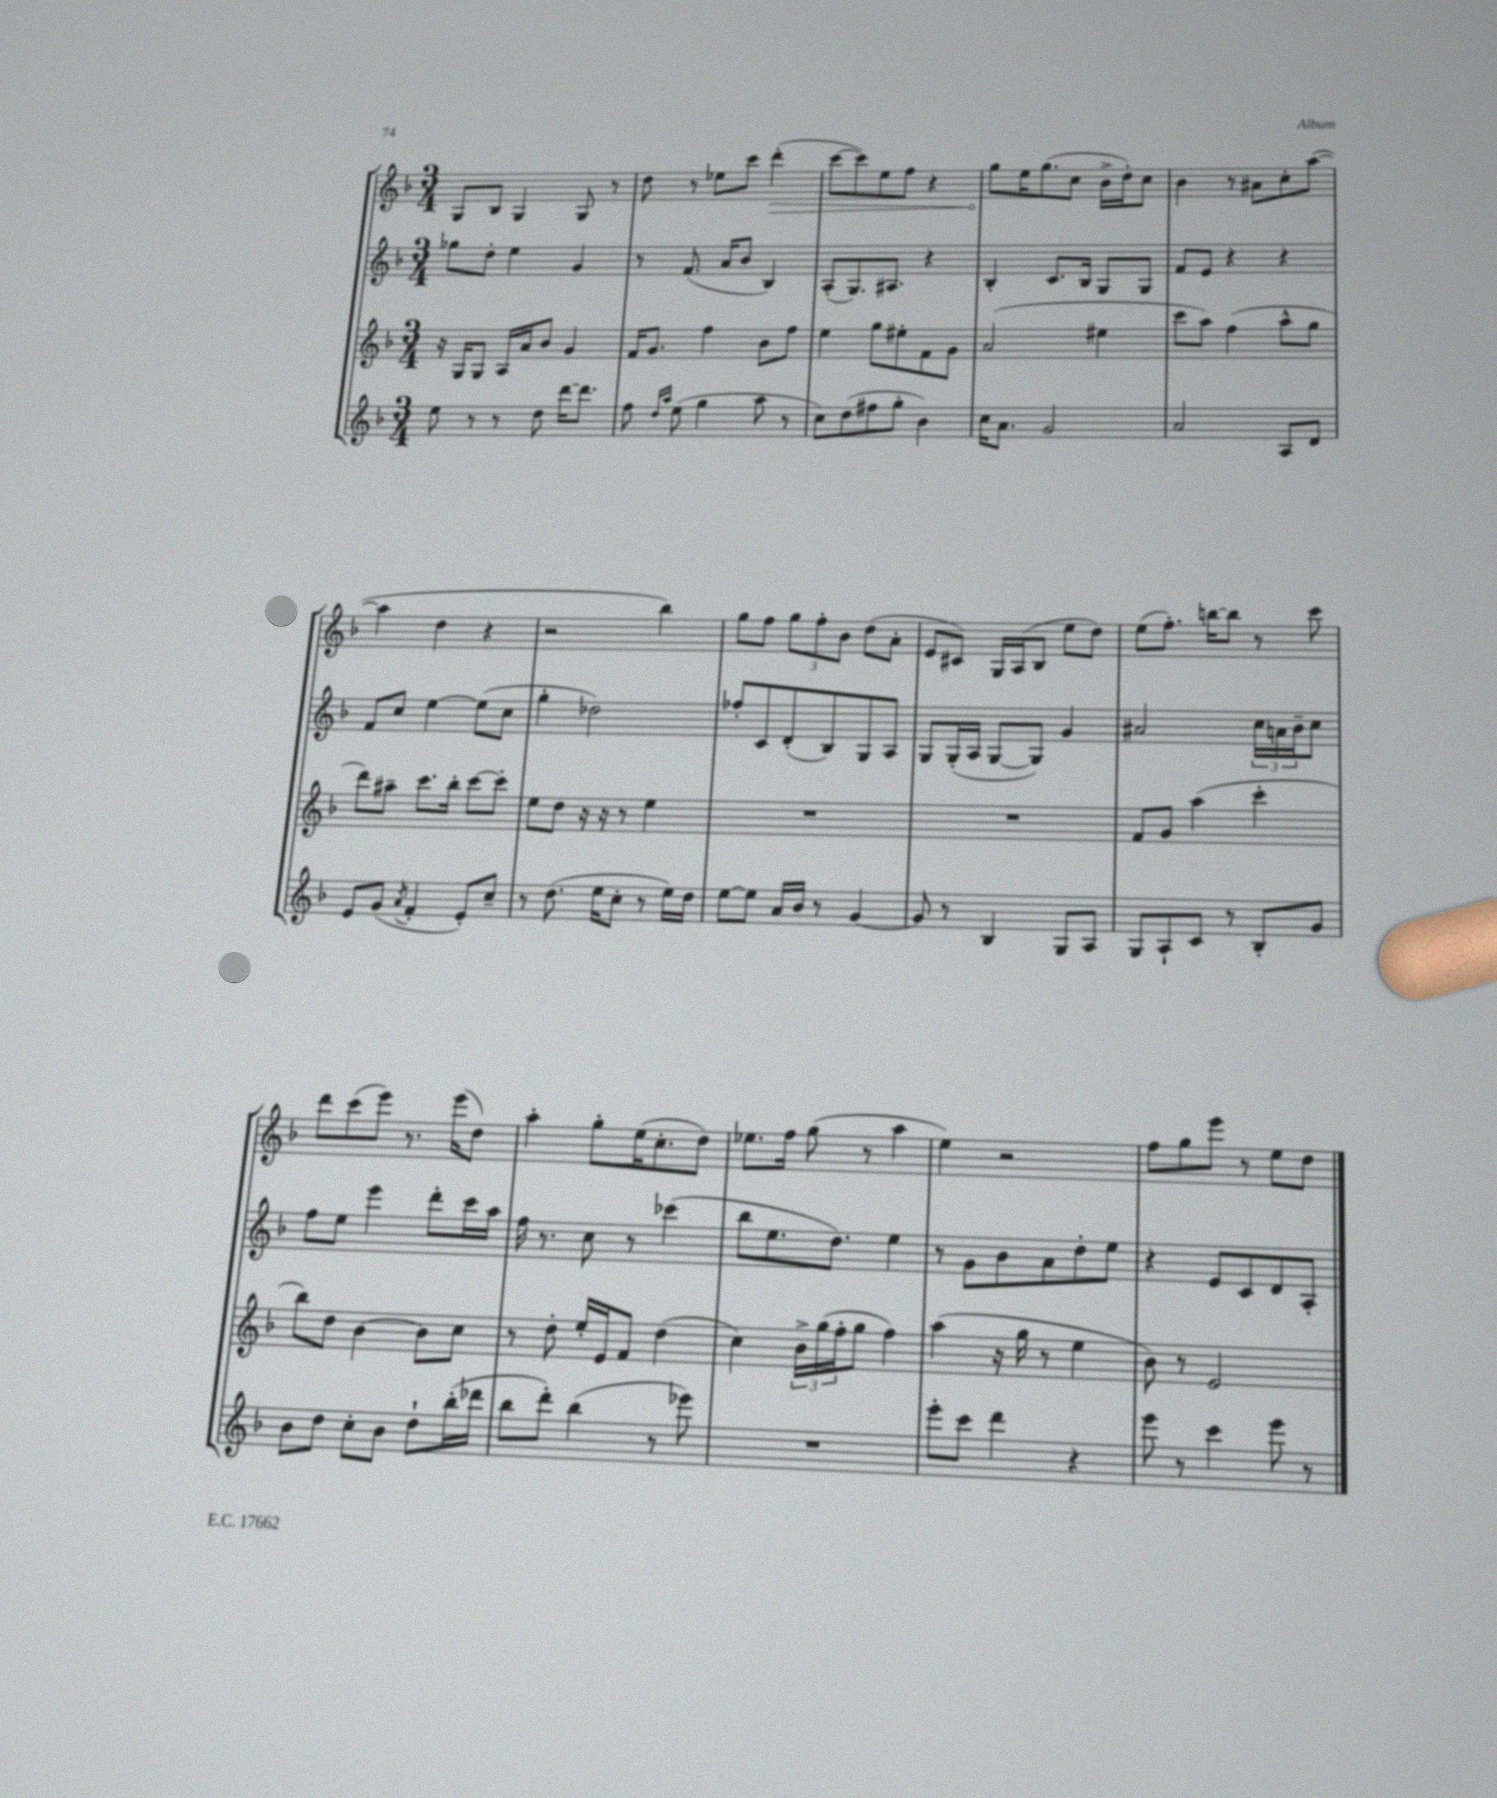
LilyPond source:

<<
\new StaffGroup <<
\new Staff = "s0" {
    \clef treble \key f \major \numericTimeSignature \time 3/4
    g8 bes8 g4 g8 r8 |
    d''8 r8 ees''8 c'''8 \once \override Hairpin.circled-tip = ##t d'''4-.\>( |
    c'''8~ c'''8) e''8 f''8 r4 |
    g''8\! e''16 g''8.( c''8 bes'16-> d''16-.) c''8 |
    bes'4 r8 ais'8 c''8-. a''8~( |
    a''4 d''4 r4 |
    r2 bes''4) |
    g''8 f''8 \tuplet 3/2 { g''8 f''8-. bes'8 } d''8( a'8-. |
    e'8 cis'8) g16 a16( bes8 e''8 d''8) |
    e''8( f''8.-.) b''16~ b''8 r8 c'''8 |
    d'''8 c'''8( e'''8) r8. e'''16( d''8) |
    a''4-. g''8-. e''16( c''8.-. d''8) |
    ees''8. f''16 g''8( r8 a''4 |
    e''4) r2 |
    f''8 g''8 e'''8 r8 e''8 d''8 \bar "|." |
}
\new Staff = "s1" {
    \clef treble \key f \major \numericTimeSignature \time 3/4
    ges''8 d''8-. e''4 g'4 |
    r8 f'8.( a'16 bes'8 bes4) |
    a8-.( g8.) ais8. r4 |
    bes4-. c'8. bes16 g8 g8 |
    f'8 e'8 r4 r4 |
    f'8 c''8 e''4~ e''8( c''8 |
    g''4-. des''2) |
    fes''8-. c'8 d'8-.( bes8) g8 a8 |
    g8 g16-.( a16 g8~ g8) g'4 |
    ais'2 \tuplet 3/2 { c''16 a'16 bes'16-- } c''8 |
    f''8 e''8 e'''4 d'''8-. c'''16 a''16 |
    f''16 r8. c''8 r8 ces'''4( |
    bes''8 e''8. d''8.) e''4 |
    r8 g'8 bes'8 a'8 d''8-. e''8 |
    r4 e'8 c'8 d'8 a8-. \bar "|." |
}
\new Staff = "s2" {
    \clef treble \key f \major \numericTimeSignature \time 3/4
    r16 g16 g8 a16 a'16 bes'8 g'4 |
    f'16 g'8. f''4 bes'8 f''8 |
    e''4 g''8 eis''8-. f'8 g'8 |
    a'2( eis''4 |
    c'''8 a''8) f''4( a''8-^ g''8 |
    d'''8) ais''8-- c'''8. bes''16-. c'''8~ c'''8-. |
    e''8 d''8 r16 r16 r8 e''4 |
    R2. |
    R2. |
    f'8 g'8 a''4( c'''4-. |
    bes''8) d''8 bes'4~ bes'8 c''8 |
    r8 d''8-. e''16-. e'16 f'8 d''4( |
    c''4) \tuplet 3/2 { bes'16-> g''16( f''16-. } g''8 f''4) |
    a''4( r16 g''16 r8 e''4 |
    bes'8) r8 e'2 \bar "|." |
}
\new Staff = "s3" {
    \clef treble \key f \major \numericTimeSignature \time 3/4
    e''8 r8 r8 d''8 d'''16~ d'''8. |
    f''8 \grace { d''16 a''16 } e''8( g''4 a''8 r8 |
    c''8) d''8( fis''8 g''8-. bes'4) |
    c''16 a'8. g'2 |
    a'2 a8 d'8 |
    e'8 g'8( \acciaccatura { a'8 } f'4-. e'8-.) c''8-- |
    r8 d''8.( e''16 c''8-. r8 e''16) d''16 |
    e''8~ e''8 a'16 bes'16 r8 g'4~ |
    g'8 r8 bes4 g8 a8 |
    g8 a8-! c'8 r8 bes8-. g'8 |
    bes'8 d''8 c''8-. bes'8 d''8-! bes''16-.( des'''16 |
    bes''8 d'''8-.) bes''4( r8 ees'''8) |
    R2. |
    e'''8-. c'''8 d'''4 r4 |
    e'''8 r8 c'''4 e'''8 r8 \bar "|." |
}
>>
>>
\layout { \context { \Score \remove "Bar_number_engraver" } }
